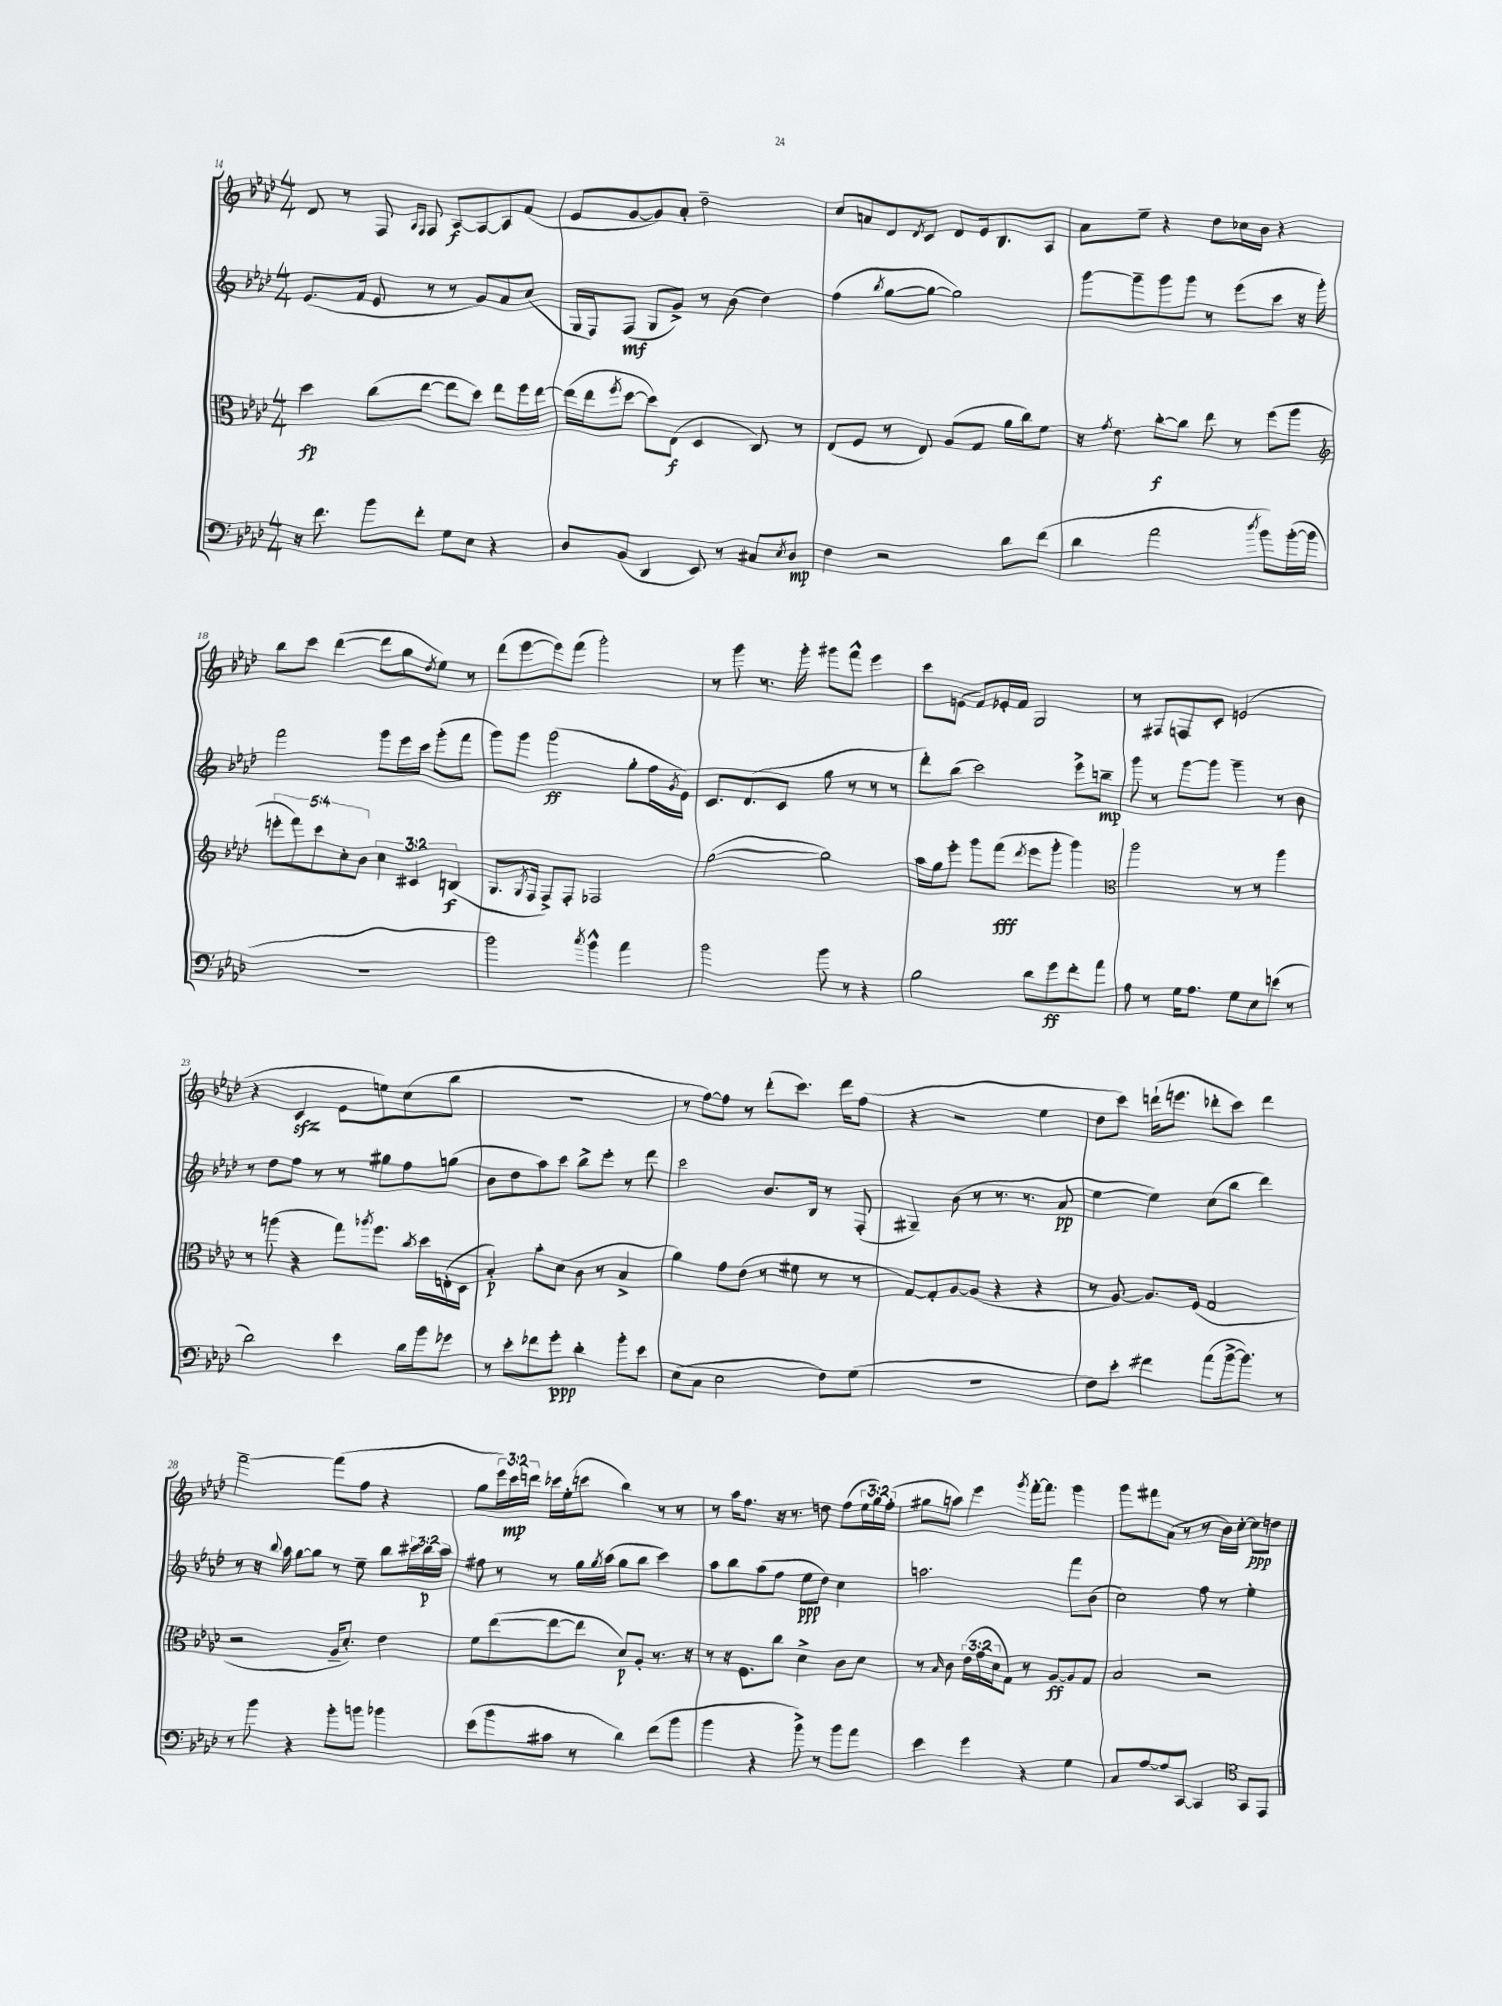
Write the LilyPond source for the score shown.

<<
\new StaffGroup <<
\new Staff = "s0" {
    \clef treble \key aes \major \numericTimeSignature \time 4/4 \override Staff.TupletNumber.text = #tuplet-number::calc-fraction-text
    des'8 r8 f8 \grace { aes16 f16 } f8 aes8~\f aes8~ aes8 f'8( |
    ees'8 g'8~ g'8) aes'8-. des''2-- |
    c''8 a'8 des'8 \acciaccatura { des'8 } c'8 des'8 ees'16 bes8. aes8 |
    aes'8 ees''8-- r4 des''8 ces''16 bes'16 r4 |
    bes''8 c'''8 des'''4~( des'''8 g''8 \acciaccatura { des''8 } ees''8) r8 |
    des'''8( ees'''8~ ees'''8) f'''8( g'''2-.) |
    r8 g'''8 r8. g'''16-. gis'''8 f'''8-^ ees'''4 |
    c'''8 e'8( f'8) ees'16-. f'16 g2 |
    r8 fis8 f8 c'8-. e'2( |
    r4 c'4\sfz ees'8 e''8) c''8( bes''8 |
    R1 |
    r8 f''8~) f''8 r8 des'''8-.( c'''8.) des'''16 f''8( |
    r4 r2 ees''4 |
    des''8 c'''8) d'''16-!( e'''8. des'''8-. c'''8) des'''4 |
    f'''2~-- f'''8( f''8 r4 |
    g''8 \tuplet 3/2 { ees'''16) c'''16\mp d'''16 } ces'''16 ees''16-.( c'''8 bes''4) r8 r8 |
    r8 aes''16 f''8. r16 r8. d''8 f''8( \tuplet 3/2 { ees''16 g''16) f''16-.( } |
    gis''8 a''8) ees'''4 \acciaccatura { g'''8 } f'''16~-. f'''8. g'''4 |
    g'''8 fis'''8 aes'8( r8 r8 bes'16) c''16~-. c''8\ppp d''8 \bar "|." |
}
\new Staff = "s1" {
    \clef treble \key aes \major \numericTimeSignature \time 4/4 \override Staff.TupletNumber.text = #tuplet-number::calc-fraction-text
    ees'8.( f'16 ees'8 r8 r8 g'8) aes'8 c''8( |
    g16 f16) f8\mf( g8 g'8->) r8 bes'8( des''4) |
    f''4( \acciaccatura { bes''8 } g''8~ g''8~ g''2) |
    g'''8~ g'''8-- g'''8 g'''8 r8 ees'''8( c'''8 r16 g'''16-.) |
    f'''2 g'''8 ees'''16 c'''16 g'''8-.( f'''8 |
    g'''8) g'''8 g'''2\ff( g''8-. f''16 \acciaccatura { g'8 } ees'16) |
    c'8. des'8.( c'8 g''8 r8 r8 r8 |
    des'''8-.) bes''8( c'''2) ees'''8-> b''8--\mp |
    g'''8 r8 g'''8~ g'''8 g'''4-- r8 bes'8 |
    r8 des''8 f''8 r8 r8 gis''8 f''8 g''8( |
    bes'8 des''8 aes''8) c'''8 bes''8-> ees'''8-. r8 des'''8 |
    c'''2 bes'8. bes16 r8 f8-.( |
    gis4--) bes'8( r8 r8. r8. aes'8\pp |
    ees''4~ ees''4) c''8( bes''8 des'''4) |
    r8 r16 \appoggiatura { bes''8 } aes''16 g''8~ g''8 r8 ees''8-- bes''8 \tuplet 3/2 { cis'''16 bes''16\p aes''16 } |
    fis''8 r8 r8 g''16 \acciaccatura { g''8 } aes''16( g''8 bes''8 c'''4) |
    aes''8 bes''8 aes''8( f''8 ees''8\ppp des''8) c''4 |
    a''2. f'''8 bes'8( |
    c''2) f''8 r8 ees''4-. \bar "|." |
}
\new Staff = "s2" {
    \clef alto \key aes \major \numericTimeSignature \time 4/4 \override Staff.TupletNumber.text = #tuplet-number::calc-fraction-text
    des''4\fp c''8( ees''8~ ees''8 des''8) ees''8 f''16 ees''16~ |
    ees''16( ees''16 \acciaccatura { f''8 } des''8~ des''8) ees8\f( des4 c8) r8 |
    ees8( f8 r8 ees8) aes8( g8 aes'16 c''16) f'8 |
    r16 \acciaccatura { g'8 } ees'8. c''8~-.\f c''8 ees''8 r8 f''8( aes''8 |
    \clef treble \tuplet 5/4 { e'''8-. f'''8) c'''8 c''8-. bes'8 } \tuplet 3/2 { c''4 cis'4 b4\f( } |
    g8. \acciaccatura { g8 } f16 f8->) f8-. fes2 |
    g''2~( g''2) |
    aes''16 g''16 ees'''8-. g'''8 f'''8\fff( \acciaccatura { des'''8 } ees'''8 g'''8-. g'''4) |
    \clef alto aes''2 r8 r8 aes''4 |
    r8 a''8( r4 g''8) \acciaccatura { aes''8 } f''8. \acciaccatura { c''8 } des''16 e16-.( des16 |
    bes4-.\p) bes'8-. des'8( c'8 r8 bes4-> |
    aes'4) g'8 ees'8( r8 fis'8 r8 r8 |
    g8~) g8-. aes8~ aes8( r4 r4 |
    r8 aes8~) aes8. f16( g2 |
    r2 aes16-- des'8.-.) ees'4 |
    f'8 ees''8~( ees''8~ ees''8 des'8\p) aes8-. r8. r16 |
    r8 r16 f8. c''8 des'4-> c'8 des'8 |
    r8 \grace { bes16 } c'8 \tuplet 3/2 { ees'16( g'16 des'16 } g8) r8 aes8~\ff aes8 g8 |
    bes2 r2 \bar "|." |
}
\new Staff = "s3" {
    \clef bass \key aes \major \numericTimeSignature \time 4/4
    r16 f'8. bes'8 f'8-. g8 ees8 r4 |
    des8 bes,8( des,4 ees,8) r8 cis8 \acciaccatura { ees8 } des8\mp |
    f4 r2 des'8 f'8( |
    des'4 aes'2 \acciaccatura { des''8 } bes'8) bes'16~-.( bes'16 |
    R1 |
    bes'2) \acciaccatura { c''8 } bes'4-^ aes'4 |
    bes'2 bes'8 r8 r4 |
    bes2 des'8 g'8\ff f'8-. aes'8 |
    aes8 r8 g16 aes8. g8 ees8 e'8( r8 |
    des'2) ees'4 des'16 bes'16 ges'8 |
    r8 ees'8-. fes'8 g'8-.\ppp des'4-. bes'8-. ees'8 |
    ees8( c8 ees2 f8) g8( |
    R1 |
    f8) ees'8-. fis'4 aes'8( bes'16~-> bes'8.) r8 |
    r8 bes'8 r4 bes'8-. b'8 bes'4 |
    ees'8( bes'8 cis'8 r8 des'4) f'8( bes'8 |
    bes'4 r4 bes'8->) r8 bes'8 aes'8 |
    ees'4 g'4 r4 g4 |
    c8 aes8~ aes8 c,8~ c,4 \clef tenor g,8 ees,8 \bar "|." |
}
>>
>>
\layout { \context { \Score currentBarNumber = #14 } }
